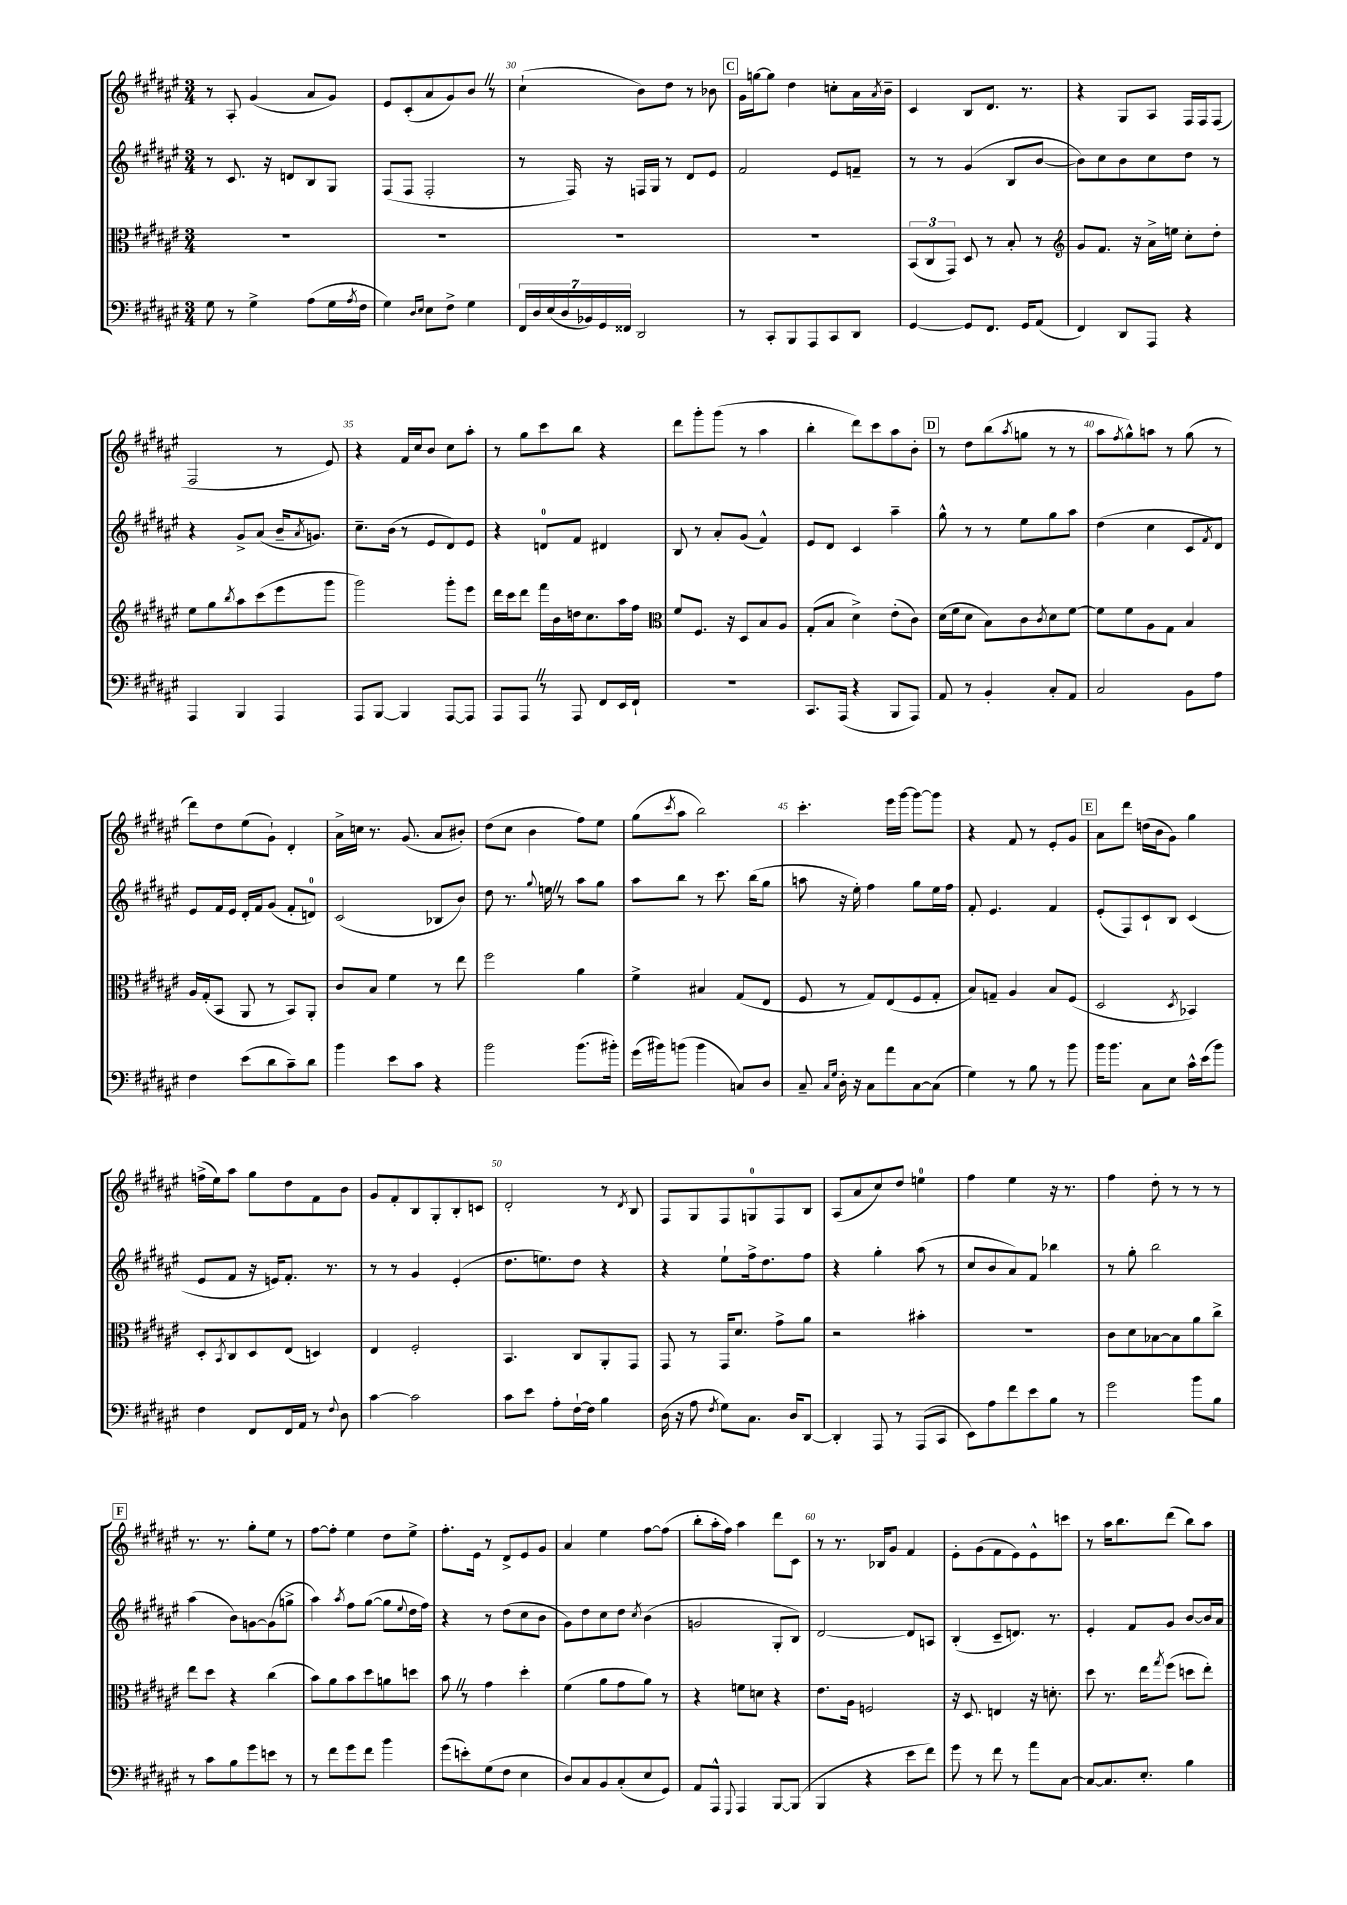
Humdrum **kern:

**kern	**kern	**kern	**kern
*part4	*part3	*part2	*part1
*staff4	*staff3	*staff2	*staff1
*clefF4	*clefC3	*clefG2	*clefG2
*k[f#c#g#d#a#e#]	*k[f#c#g#d#a#e#]	*k[f#c#g#d#a#e#]	*k[f#c#g#d#a#e#]
*M3/4	*M3/4	*M3/4	*M3/4
=28	=28	=28	=28
8G#\	2.r	8r	8r
8r	.	8.c#/	8A#'/
4G#^\	.	.	(4g#/
.	.	16r	.
.	.	8dn/L	.
(8A#\L	.	8B/	8a#/L
16G#\L	.	8G#/J	8g#/J)
8qA#/	.	.	.
16F#\JJ	.	.	.
=29	=29	=29	=29
4G#\)	2.r	(8F#/L	8e#/L
.	.	8F#/J	(8c#'/
16qqD#/LL	.	.	.
16qqE#/JJ	.	.	.
8E#\L	.	2F#'/	8a#/
8F#^\J	.	.	8g#/)
4G#\	.	.	8bZ/J
.	.	.	8r
=30	=30	=30	=30
28FF#/LL	2.r	8r	(4cc#`\
28D#/	.	.	.
(28E#/	.	.	.
28D#/	.	.	.
.	.	16F#/)	.
28BB-X/)	.	.	.
28GG#/	.	.	.
.	.	16r	.
28FF##X/JJ	.	.	.
2DD#/	.	16Fn/LL	8b\L)
.	.	16G#/JJ	.
.	.	8r	8dd#\J
.	.	8d#/L	8r
.	.	8e#/J	8b-X\
!!LO:REH:place=s1:t=C
=31	=31	=31	=31
8r	2.r	2f#/	16g#\LL
.	.	.	[16ggn\J
8CC#'/L	.	.	8gg\J]
8BBB/	.	.	4dd#\
8AAA#/	.	.	.
8CC#/	.	8e#/L	8ccn'\L
8DD#/J	.	8fn~/J	16a#\L
.	.	.	8qa#/
.	.	.	16b~\JJ
=32	=32	=32	=32
[4GG#/	(12BB/L	8r	4c#/
.	12C#/	.	.
.	.	8r	.
.	12GG#/J)	.	.
8GG#/L]	8D#/	(4g#/	8B/L
8.FF#/J	8r	.	8.d#/J
.	8B'/	8B/L	.
16GG#/KL	.	.	8.r
(8AA#/J	8r	[8b/J	.
=33	=33	=33	=33
*	*clefG2	*	*
4FF#/)	8g#/L	8b\L])	4r
.	8.f#/J	8cc#\	.
8DD#/L	.	8b\	8G#/L
.	16r	.	.
8AAA#/J	16a#^\LL	8cc#\	8A#/J
.	16een\JJ	.	.
4r	8cc#'\L	8dd#\J	16F#/LL
.	.	.	16F#/J
.	8dd#'\J	8r	(8F#/J
!!LO:LB:g=z
=34	=34	=34	=34
4AAA#/	8ee#\L	4r	2F#/
.	8gg#\	.	.
.	8qbb/	.	.
4BBB/	8aa#\	8g#^/L	.
.	(8ccc#\	(8a#/J	.
4AAA#/	8eee#\	16b~/KL	8r
.	.	8qa#/	.
.	.	8.gn/J)	.
.	8ggg#\J	.	8e#/)
=35	=35	=35	=35
8AAA#/L	2ggg#\)	8.cc#~\L	4r
[8BBB/J	.	.	.
.	.	(16b\Jk	.
4BBB/]	.	8r	16f#/LL
.	.	.	16cc#/J
.	.	8e#/L	8b/J
[8AAA#/L	8ggg#'\L	8d#/)	8cc#\L
8AAA#/J]	8eee#\J	8e#/J	8aa#'\J
=36	=36	=36	=36
8AAA#/L	16ddd#\LL	4r	8r
.	16ccc#\J	.	.
8AAA#Z/J	8ddd#\J	.	8gg#\L
8r	16fff#\LL	8dn/L	8ccc#\
.	16b\	.	.
8AAA#/	16ddn\J	8f#/J	8bb\J
.	8.cc#\	.	.
8FF#/L	.	4d#X/	4r
16EE#/L	16aa#\L	.	.
16FF#`/JJ	16ff#\JJ	.	.
=37	=37	=37	=37
*	*clefC3	*	*
2.r	8f#/L	8B/	8ddd#\L
.	8.F#/J	8r	8ggg#'\
.	.	8a#'/L	(8ggg#\J
.	16r	.	.
.	8D#/L	(8g#/J	8r
.	8B/	4f#^^/)	4aa#\
.	8A#/J	.	.
=38	=38	=38	=38
8.CC#/L	(8G#'/L	8e#/L	4bb'\
.	8B/J	8d#/J	.
(16AAA#/Jk	.	.	.
4r	4d#^\)	4c#/	8ddd#\L)
.	.	.	8ccc#\
8BBB/L	(8e#'\L	4aa#~\	8aa#\
8AAA#/J)	8c#\J)	.	8b'\J
!!LO:REH:place=s1:t=D
=39	=39	=39	=39
8AA#/	(16d#\LL	8gg#^^\	8r
.	16f#\J	.	.
8r	8d#\J	8r	8dd#\L
4BB'/	8B\L)	8r	(8bb\
.	.	.	8qaa#/
.	8c#\	8ee#\L	8ggn\J
.	8qc#/	.	.
8C#'/L	8d#\	8gg#\	8r
8AA#/J	[8f#\J	8aa#\J	8r
=40	=40	=40	=40
2C#/	8f#\L]	(4dd#\	8aa#\L
.	.	.	8qff#/
.	8f#\	.	8gg#^^\)
.	8A#\	4cc#\	8aan\J
.	8G#\J	.	8r
8BB\L	4B/	8c#/L	(8gg#\
.	.	8qf#/	.
8A#\J	.	8d#/J)	8r
!!LO:LB:g=z
=41	=41	=41	=41
4F#\	16A#/LL	8e#/L	8ddd#\L)
.	(16G#'/J	.	.
.	8BB/J	16f#/L	8dd#\
.	.	16e#/JJ	.
(8e#\L	8AA#/	16d#'/LL	(8ee#\
.	.	16f#/J	.
8d#\	8r	(8g#/J	8g#`\J)
8c#~\)	8BB/L)	8f#'/L	4d#'/
8d#\J	8AA#'/J	8dn/J)	.
=42	=42	=42	=42
4b\	8c#/L	(2c#/	16a#^\LL
.	.	.	16ccn\JJ
.	8B/J	.	8.r
8e#\L	4f#\	.	.
.	.	.	(8.g#/
8c#\J	.	.	.
4r	8r	8B-X/L	8a#/L
.	8ee#\	8b/J)	8b#X'/J)
=43	=43	=43	=43
2b\	2ff#\	8dd#\	(8dd#\L
.	.	8.r	8cc#\J
.	.	.	4b\
.	.	8qqgg#/	.
.	.	16eenZ\	.
.	.	8r	.
(8.b\L	4a#\	8aa#\L	8ff#\L)
.	.	8gg#\J	8ee#\J
16b#X'\Jk)	.	.	.
=44	=44	=44	=44
(16g#\LL	4f#^\	8aa#\L	(8gg#\L
16b#X\J)	.	.	.
.	.	.	8qccc#/
(8bn\J	.	8bb\J	8aa#\J
4b\	4B#X/	8r	2bb\)
.	.	8.ccc#\	.
8Cn/L)	(8G#/L	.	.
.	.	(16bb\KL	.
8D#/J	8E#/J	8gg#\J	.
=45	=45	=45	=45
8C#~/	8F#/	8aan\	4.ccc#'\
16qqC#/LL	.	.	.
16qqG#/JJ	.	.	.
16D#'\	8r	16r	.
16r	.	16ee#'\)	.
8C#\L	8G#/L)	4ff#\	.
8a#\	(8E#/	.	16eee#\LL
.	.	.	[16ggg#\JJ
[8C#\	8F#/	8gg#\L	8ggg#\L_
(8C#\J]	8G#'/J	16ee#\L	8ggg#\J]
.	.	16ff#\JJ	.
=46	=46	=46	=46
4G#\)	8B/L)	8f#'/	4r
.	8Gn~/J	4.e#/	.
8r	4A#/	.	8f#/
8B\	.	.	8r
8r	8B/L	4f#/	8e#'/L
8b\	(8F#/J	.	8g#/J
!!LO:REH:place=s1:t=E
=47	=47	=47	=47
16b\KL	2D#/	(8e#'/L	8a#\L
8.b\J	.	.	.
.	.	8F#/)	8ddd#\J
8C#\L	.	8c#`/	(16ddn\LL
.	.	.	16b\J
8E#\J	.	8B/J	8g#\J)
.	8qD#/	.	.
16c#^^\LL	4BB-X/)	(4c#/	4gg#\
(16e#\J	.	.	.
8b\J)	.	.	.
!!LO:LB:g=z
=48	=48	=48	=48
4F#\	8D#'/L	8e#/L	(16ffn^\LL
.	.	.	16ee#\J)
.	8qBB/	.	.
.	8C#/	8f#/J	8aa#\J
8FF#/L	8D#/	16r	8gg#\L
.	.	16en/KL)	.
16FF#/L	(8E#/J	8.f#'/J	8dd#\
16AA#/JJ	.	.	.
8r	4Dn/)	.	8f#\
.	.	8.r	.
8qqF#/	.	.	.
8D#\	.	.	8b\J
=49	=49	=49	=49
[4c#\	4E#/	8r	8g#/L
.	.	8r	8f#'/
2c#\]	2F#'/	4g#/	8B/
.	.	.	8G#'/
.	.	(4e#'/	8B'/
.	.	.	8cn/J
=50	=50	=50	=50
8c#\L	4.BB/	8.dd#\L	2d#'/
8e#\J	.	.	.
.	.	8.een\)	.
8A#'\L	.	.	.
[16F#`\L	8C#/L	8dd#\J	.
16F#\JJ]	.	.	.
4B\	8AA#'/	4r	8r
.	.	.	8qd#/
.	8GG#/J	.	8B/
=51	=51	=51	=51
(16D#\	8GG#/	4r	8F#/L
16r	.	.	.
8A#\	8r	.	8G#/
8qF#/	.	.	.
8G#\L)	16GG#/KL	8ee#`\L	8F#/
.	8.d#/J	.	.
8.C#\J	.	16ff#^\k	8Gn/
.	.	8.dd#\	.
.	8g#^\L	.	8F#/
16D#/KL	.	.	.
[8DD#/J	8a#\J	8ff#\J	8B/J
=52	=52	=52	=52
4DD#'/]	2r	4r	(8A#/L
.	.	.	8a#/
8AAA#/	.	4gg#'\	8cc#/)
8r	.	.	8dd#/J
(8AAA#/L	4b#X'\	(8aa#\	4een\
8CC#/J	.	8r	.
=53	=53	=53	=53
8EE#\L)	2.r	8cc#/L	4ff#\
8A#\	.	8b/	.
8f#\	.	8a#/)	4ee#\
8e#\	.	8f#/J	.
8B\J	.	4bb-X\	16r
.	.	.	8.r
8r	.	.	.
=54	=54	=54	=54
2g#\	8c#\L	8r	4ff#\
.	8d#\	8gg#'\	.
.	[8B-X\	2bb\	8dd#'\
.	8B-\]	.	8r
8b\L	8a#\	.	8r
8B\J	8cc#^\J	.	8r
!!LO:LB:g=z
!!LO:REH:place=s1:t=F
=55	=55	=55	=55
8r	8ee#\L	(4aa#\	8.r
8c#\L	8dd#\J	.	.
.	.	.	8.r
8B\	4r	8b\L)	.
8g#\	.	[8gn\	8gg#'\L
8en\J	(4cc#\	(8g\]	8ee#\J
8r	.	8ggn^\J	8r
=56	=56	=56	=56
8r	8b\L)	4aa#\)	[8ff#\L
8f#\L	8a#\	.	8ff#'\J]
.	.	8qaa#/	.
8g#\	8b\	8ff#\L	4ee#\
8f#\J	8dd#\	([8gg#\J	.
4b\	8an\	8gg#\L]	8dd#\L
.	.	8qqee#/	.
.	8ddn\J	16dd#\L	8ee#^\J
.	.	16ff#\JJ)	.
=57	=57	=57	=57
(8g#\L	8bZ\	4r	8.ff#'\L
8en'\)	8r	.	.
.	.	.	16e#\Jk
(8G#\	4g#\	8r	8r
8F#\J	.	(8dd#\L	8d#^/L
4E#\	4dd#'\	8cc#\	8e#/
.	.	8b\J	8g#/J
=58	=58	=58	=58
8D#/L)	(4f#\	8g#\L)	4a#/
8C#/	.	8dd#\	.
8BB/	8a#\L	8cc#\	4ee#\
(8C#'/	8g#\	8dd#\J	.
.	.	8qcc#/	.
8E#/	8a#\J)	(4b\	[8ff#\L
8GG#/J)	8r	.	(8ff#\J]
=59	=59	=59	=59
8AA#/L	4r	2gn/	8bb'\L
8AAA#^^/J	.	.	16aa#'\L
.	.	.	16ff#\JJ)
8qqGGG#/	.	.	.
4AAA#/	8fn\L	.	4aa#\
.	8dn\J	.	.
[8BBB/L	4r	8G#'/L	8ddd#\L
(8BBB/J]	.	8B/J)	8c#\J
=60	=60	=60	=60
4BBB/	8.e#\L	[2d#/	8r
.	.	.	8.r
.	16A#\Jk	.	.
4r	2Fn/	.	.
.	.	.	16B-X/KL
.	.	.	8g#/J
8e#\L	.	8d#/L]	4f#/
8f#\J)	.	8An/J	.
=61	=61	=61	=61
8g#\	16r	(4B'/	8e#'\L
.	8.D#/	.	.
8r	.	.	(8g#\
8f#\	4En/	8c#~/L	8f#\
8r	.	8.dn/J)	8e#\)
8a#\L	16r	.	8e#^^\
.	8.dn'\	8.r	.
[8C#\J	.	.	8cccn\J
=62	=62	=62	=62
8C#/L_	8dd#\	4e#'/	8r
8.C#/]	8.r	.	16aa#\KL
.	.	.	8.bb\
.	.	8f#/L	.
8.E#'/J	16ee#\KL	.	.
.	8qgg#/	.	.
.	(8ff#\J	8g#/J	(8ddd#\J
4B\	8ddn\L	[8b/L	8bb\L)
.	8ee#'\J)	16b/L]	8aa#\J
.	.	16a#/JJ	.
==	==	==	==
*-	*-	*-	*-
